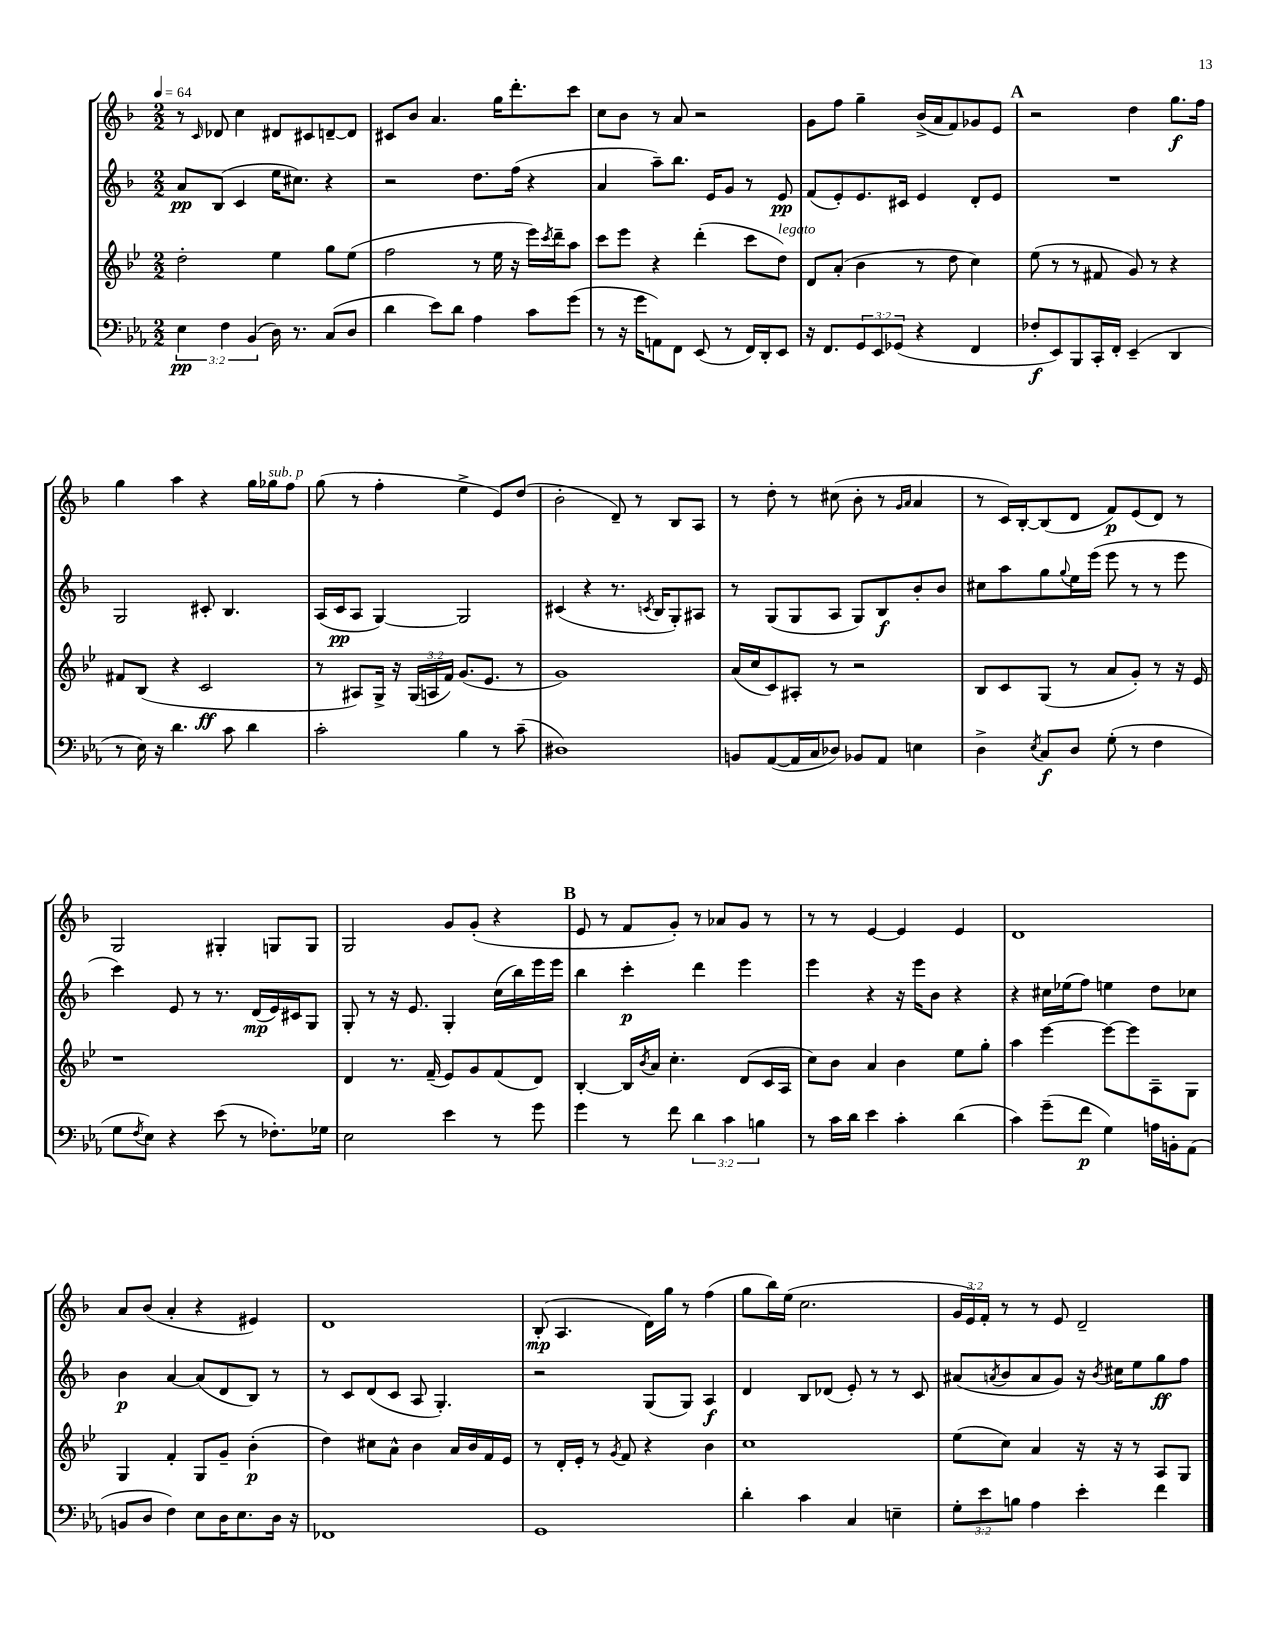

**kern	**kern	**kern	**kern
*staff4	*staff3	*staff2	*staff1
*clefF4	*clefG2	*clefG2	*clefG2
*k[b-e-a-]	*k[b-e-]	*k[b-]	*k[b-]
*M2/2	*M2/2	*M2/2	*M2/2
*MM64	*MM64	*MM64	*MM64
6E-\	2dd'\	8a/L	8r
.	.	.	16qqc/
.	.	(8B-/J	8d-/
6F\	.	.	.
.	.	4c/	4cc\
(6BB-/	.	.	.
16D\)	4ee-\	16ee\LK	8d#/L
8.r	.	8.cc#\J)	.
.	.	.	8c#/
(8C/L	8gg\L	4r	[8d~/
8D/J	(8ee-\J	.	8d/]J
=	=	=	=
4d\	2ff\	2r	8c#/L
.	.	.	8b-/J
8e-\L)	.	.	4.a/
8d\J	.	.	.
4A-\	8r	8.dd\L	.
.	16ee-\	.	16gg\LK
.	16r	(16ff\Jk	8.ddd'\
8c\L	16eee-\LL)	4r	.
.	8qccc/	.	.
.	16ddd~\J	.	.
(8g\J	8aa\J	.	8ccc\J
=	=	=	=
8r	8ccc\L	4a/	8cc\L
16r	8eee-\J	.	8b-\J
16g\LK	.	.	.
8AA\)	4r	8aa~\L)	8r
8FF\J	.	8.bb-\J	8a/
(8EE-/	(4ddd'\	.	2r
.	.	16e/LK	.
8r	.	8g/J	.
16FF/LL)	8ccc\L	8r	.
16DD'/J	.	.	.
8EE-/J	8dd\J)	8e/	.
=	=	=	=
16r	8d/L	(8f/L	8g\L
8.FF/L	.	.	.
.	(8a'/J	8e'/)	8ff\J
12GG/	4b-\	8.e/	4gg~\
12EE-/	.	.	.
(12GG-/J	.	.	.
.	.	16c#/Jk	.
4r	8r	4e/	(16b-^/LL
.	.	.	16a/J
.	8dd\	.	8f/)
4FF/	4cc\)	8d'/L	8g-/
.	.	8e/J	8e/J
=	=	=	=
8F-'/L	(8ee-\	1r	2r
8EE-/)	8r	.	.
8BBB-/	8r	.	.
16CC'/L	8f#/	.	.
16FF'/JJ	.	.	.
(4EE-~/	8g/)	.	4dd\
.	8r	.	.
4DD/	4r	.	8.gg\L
.	.	.	16ff\Jk
=	=	=	=
8r	8f#/L	2G/	4gg\
16E-\)	(8B-/J	.	.
16r	.	.	.
4.d\	4r	.	4aa\
.	2c/	8c#'/	4r
8c\	.	4.B-/	.
4d\	.	.	16gg\LL
.	.	.	16gg-\J
.	.	.	8ff\J
=	=	=	=
2c'\	8r	(16A/LL	(8gg\
.	.	16c/J	.
.	8A#/L)	8A/J	8r
.	16G^/Jk	[4G/)	4ff'\
.	16r	.	.
.	(24G/LL	.	.
.	24A/	.	.
.	24f/JJ)	.	.
4B-\	(8.g/L	2G/]	4ee^\
.	8.e-/J	.	.
8r	.	.	8e/L)
(8c~\	8r	.	(8dd/J
=	=	=	=
1D#)	1g)	(4c#/	2b-'\
.	.	4r	.
.	.	8.r	8d~/)
.	.	.	8r
.	.	8qc/	.
.	.	16B-/LK	.
.	.	8G'/)	8B-/L
.	.	8A#/J	8A/J
=	=	=	=
8BB/L	(16a/LL	8r	8r
.	16cc/J	.	.
([8AA-/	8c/)	(8G/L	8dd'\
16AA-/]L	8A#'/J	8G/	8r
16C/J	.	.	.
8D-/J)	8r	8A/J	(8cc#\
8BB-/L	2r	8G/L)	8b-'\
8AA-/J	.	8B-/	8r
.	.	.	16qqg/LL
.	.	.	16qqa/JJ
4E\	.	8b-'/	4a/
.	.	8b-/J	.
=	=	=	=
4D^\	8B-/L	8cc#\L	8r
.	8c/	8aa\	16c/LL)
.	.	.	[16B-'/J
8qE-/	.	.	.
8C/L	(8G/J	8gg\	(8B-/]
.	.	8qqgg/	.
8D/J	8r	16ee\L	8d/J
.	.	(16eee\JJ	.
(8G'\	8a/L	8eee\	8f/L)
8r	8g'/J)	8r	(8e/
4F\	8r	8r	8d/J)
.	16r	8eee\	8r
.	16e-/	.	.
=	=	=	=
8G\L	1r	4ccc\)	2G/
8qF/	.	.	.
8E-\J)	.	.	.
4r	.	8e/	.
.	.	8r	.
(8e-\	.	8.r	4G#'/
8r	.	.	.
.	.	(16d/LL	.
8.F-'\L)	.	16e/)	8G/L
.	.	16c#/J	.
.	.	8G/J	8G/J
16G-\Jk	.	.	.
=	=	=	=
2E-\	4d/	8G'/	2G/
.	.	8r	.
.	8.r	16r	.
.	.	8.e/	.
.	(16f~/	.	.
4e-\	8e-/L)	4G'/	8g/L
.	8g/	.	(8g'/J
8r	(8f/	(16cc\LL	4r
.	.	16bb-\)	.
8g\	8d/J)	16eee\	.
.	.	16eee\JJ	.
=	=	=	=
4g\	[4B-'/	4bb-\	8e/
.	.	.	8r
8r	16B-/]LL	4ccc'\	8f/L
.	8qb-/	.	.
.	16a/JJ	.	.
8f\	4.cc'\	.	8g'/J)
6d\	.	4ddd\	8r
.	.	.	8a-/L
6c\	.	.	.
.	(8d/L	4eee\	8g/J
6B\	.	.	.
.	16c/L	.	8r
.	16A/JJ	.	.
=	=	=	=
8r	8cc\L)	4eee\	8r
16c\LL	8b-\J	.	8r
16d\JJ	.	.	.
4e-\	4a/	4r	[4e/
4c'\	4b-\	16r	4e/]
.	.	16eee\LK	.
.	.	8b-\J	.
(4d\	8ee-\L	4r	4e/
.	8gg'\J	.	.
=	=	=	=
4c\)	4aa\	4r	1d
(8g~\L	[4eee-\	16cc#\LL	.
.	.	(16ee-\J	.
8f\J	.	8ff\J)	.
4G\)	8eee-\_L	4ee\	.
.	8eee-\]	.	.
16A\LL	8A~\	8dd\L	.
16BB'\J	.	.	.
(8AA-\J	8G\J	8cc-\J	.
=	=	=	=
8BB/L	4G/	4b-\	8a/L
8D/J	.	.	(8b-/J
4F\)	4f'/	[4a/	4a'/
8E-\L	8G/L	(8a/]L	4r
16D\K	8g~/J	8d/	.
8.E-\	.	.	.
.	(4b-'\	8B-/J)	4e#/)
16D\Jk	.	8r	.
16r	.	.	.
=	=	=	=
1FF-	4dd\)	8r	1d
.	.	8c/L	.
.	8cc#\L	(8d/	.
.	8a^^\J	8c/J	.
.	4b-\	8A/	.
.	.	4.G'/)	.
.	16a/LL	.	.
.	16b-/	.	.
.	16f/	.	.
.	16e-/JJ	.	.
=	=	=	=
1GG	8r	2r	(8B-'/
.	16d'/LL	.	4.A/
.	16e-'/JJ	.	.
.	8r	.	.
.	8qg/	.	.
.	8f/	.	.
.	4r	(8G/L	16d\LL)
.	.	.	16gg\JJ
.	.	8G/J)	8r
.	4b-\	4A/	(4ff\
=	=	=	=
4d'\	1cc	4d/	8gg\L
.	.	.	16bb-\L)
.	.	.	(16ee\JJ
4c\	.	8B-/L	2.cc\
.	.	(8d-/J	.
4C/	.	8e'/)	.
.	.	8r	.
4E~\	.	8r	.
.	.	8c/	.
=	=	=	=
12G'\L	(8ee-\L	(8a#/L	24g/LL
.	.	.	24e/)
12e-\	.	.	24f'/JJ
.	.	8qa/	.
.	8cc\J)	8b-/	8r
12B\J	.	.	.
4A-\	4a/	8a/	8r
.	.	8g/J)	8e/
4e-'\	16r	16r	2d~/
.	.	8qb-/	.
.	16r	16cc#\LK	.
.	8r	8ee\	.
4f\	8A/L	8gg\	.
.	8G/J	8ff\J	.
==	==	==	==
*-	*-	*-	*-
